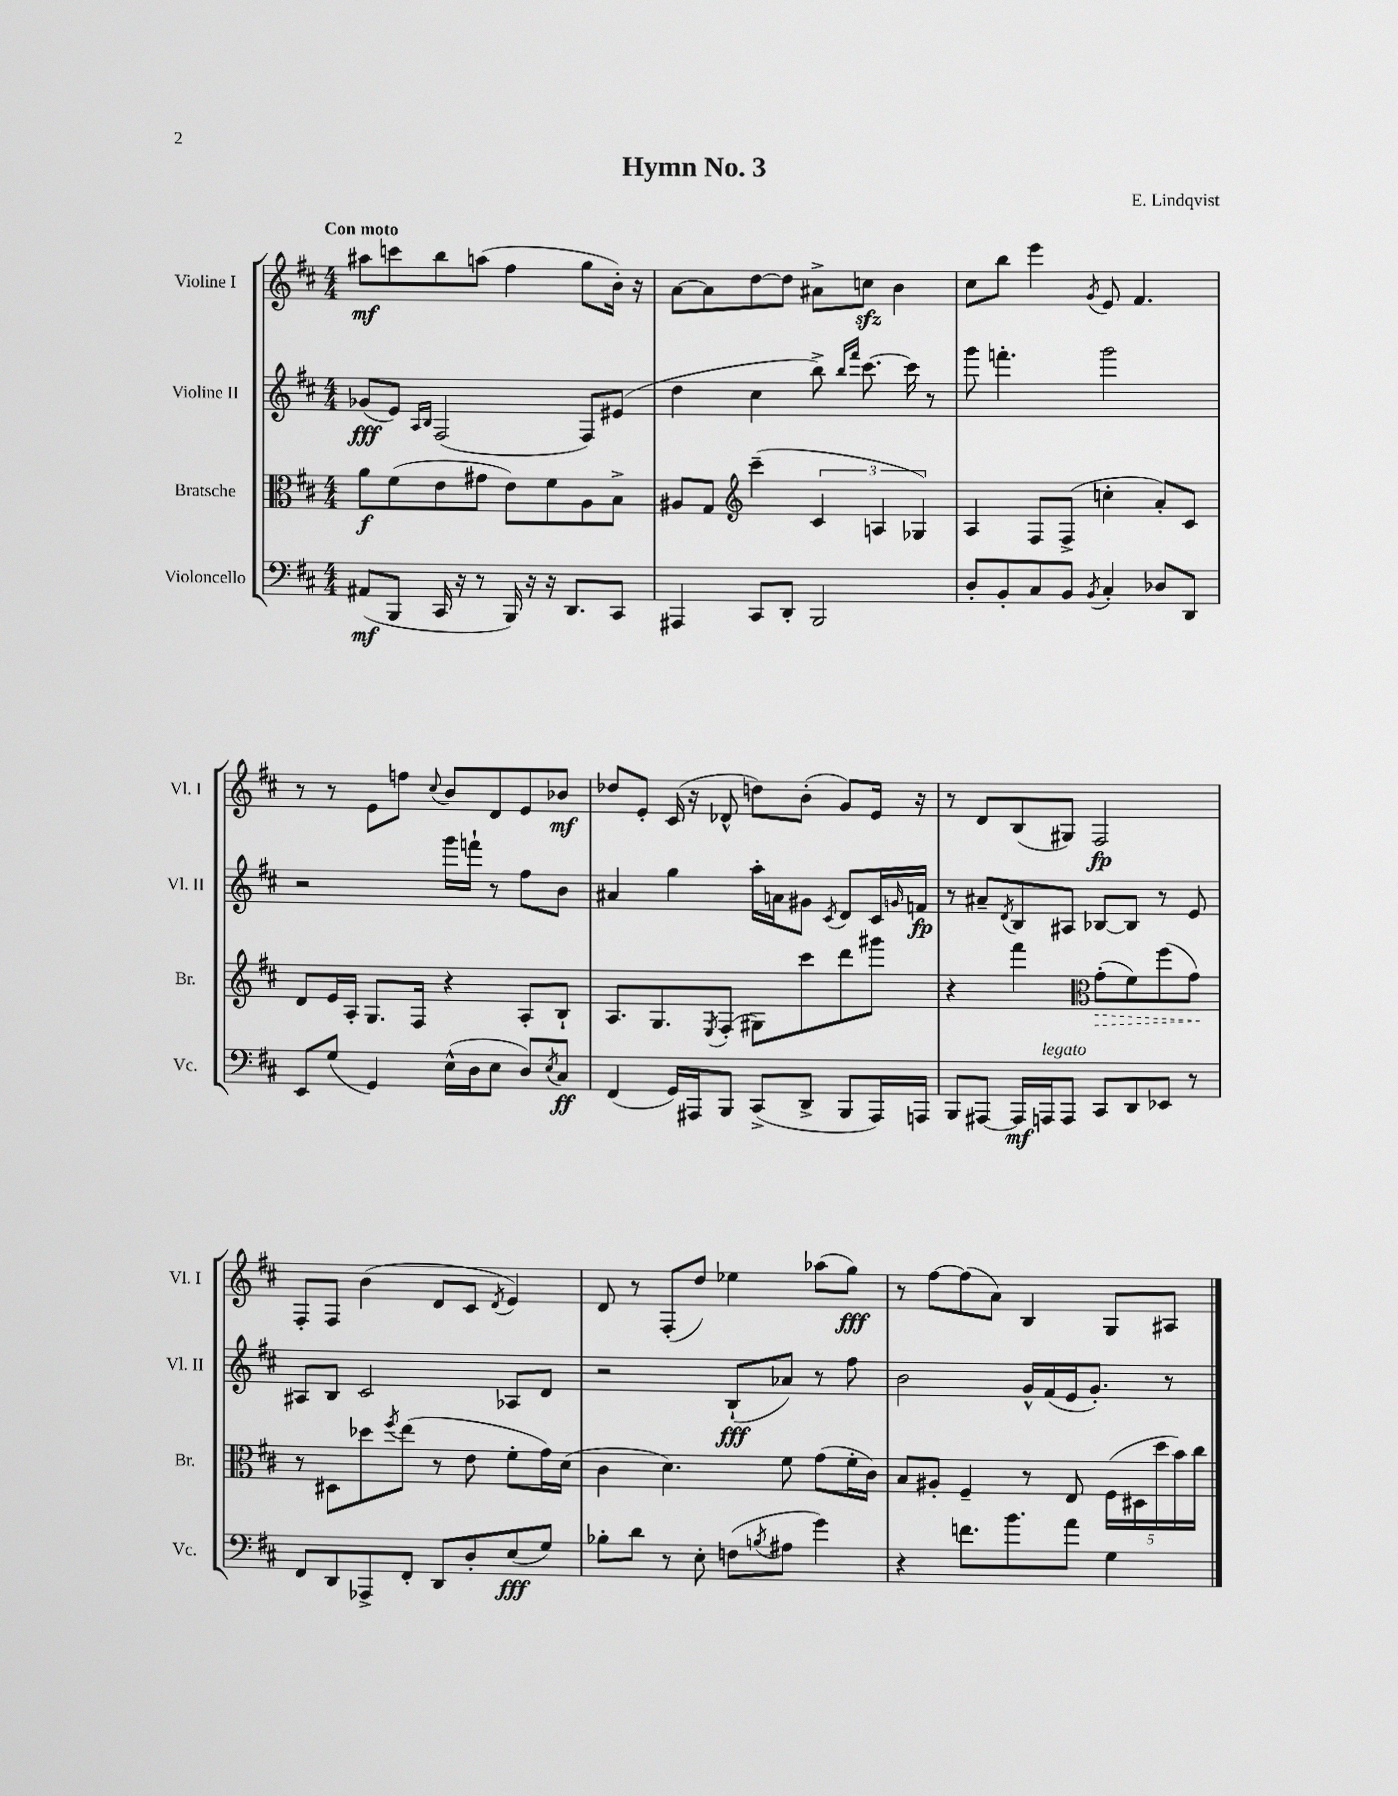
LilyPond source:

\header { title = "Hymn No. 3" composer = "E. Lindqvist" }
<<
\new StaffGroup <<
\new Staff = "s0" \with { instrumentName = "Violine I" shortInstrumentName = "Vl. I" } {
    \clef treble \key d \major \numericTimeSignature \time 4/4 \tempo "Con moto"
    ais''8\mf c'''8 b''8 a''8( fis''4 g''8 b'16-.) r16 |
    a'8~ a'8 d''8~ d''8 ais'8-> c''8\sfz b'4 |
    cis''8 b''8 e'''4 \acciaccatura { g'8 } e'8 fis'4. |
    r8 r8 e'8 f''8 \appoggiatura { cis''8 } b'8 d'8 e'8 bes'8\mf |
    des''8 e'8-. cis'16( r16 des'8-^ d''8) b'8-.( g'8) e'16 r16 |
    r8 d'8 b8( gis8) fis2\fp |
    fis8-. fis8 b'4( d'8 cis'8 \acciaccatura { d'8 } e'4) |
    d'8 r8 fis8-.( d''8) ees''4 aes''8( g''8\fff) |
    r8 fis''8~ fis''8( a'8) b4 g8 ais8 \bar "|." |
}
\new Staff = "s1" \with { instrumentName = "Violine II" shortInstrumentName = "Vl. II" } {
    \clef treble \key d \major \numericTimeSignature \time 4/4
    ges'8\fff( e'8) \grace { a16 b16 } fis2( fis8) eis'8( |
    d''4 cis''4 b''8->) \grace { b''16 fis'''16 } cis'''8.~ cis'''16 r8 |
    g'''8 f'''4.-. g'''2 |
    r2 g'''16 f'''16-! r8 fis''8 b'8 |
    ais'4 g''4 a''16-. a'16 gis'8 \acciaccatura { cis'8 } d'8 cis'16 \grace { g'16 } f'16\fp |
    r8 ais'8-- \acciaccatura { d'8 } b8 ais8 bes8~ bes8 r8 e'8 |
    ais8 b8 cis'2 aes8 d'8 |
    r2 b8-!\fff( aes'8) r8 fis''8 |
    b'2 g'16-^ fis'16( e'16 g'8.-.) r8 \bar "|." |
}
\new Staff = "s2" \with { instrumentName = "Bratsche" shortInstrumentName = "Br." } {
    \clef alto \key d \major \numericTimeSignature \time 4/4
    a'8\f fis'8( e'8 gis'8 e'8) fis'8 a8 b8-> |
    ais8 g8 \clef treble cis'''4--( \tuplet 3/2 { cis'4 a4 ges4) } |
    a4 fis8 fis8->( c''4-. a'8-.) cis'8 |
    d'8 e'16 a16-. g8. fis16 r4 a8-. b8-! |
    a8. g8. \acciaccatura { e8 } fis8-.( gis8) cis'''8 d'''8 gis'''8 |
    r4 fis'''4 \clef alto \once \override Hairpin.style = #'dashed-line g'8-.\>( fis'8) fis''8( g'8\!) |
    r8 dis8 des''8 \acciaccatura { fis''8 } e''8( r8 e'8 fis'8-. g'16) d'16( |
    cis'4 d'4.) fis'8 g'8( fis'16-. cis'16) |
    b8 ais8-. fis4-- r8 e8 \tuplet 5/4 { fis16( dis16 d''16 b'16) cis''16 } \bar "|." |
}
\new Staff = "s3" \with { instrumentName = "Violoncello" shortInstrumentName = "Vc." } {
    \clef bass \key d \major \numericTimeSignature \time 4/4
    ais,8\mf( b,,8 cis,16 r16 r8 b,,16) r16 r16 d,8. cis,8 |
    ais,,4 cis,8 d,8-. b,,2 |
    d8-. b,8-. cis8 b,8 \acciaccatura { b,8 } cis4-. des8 d,8 |
    e,8 g8( g,4) e16-^( d16 e8 d8) \acciaccatura { e8 } cis8\ff |
    fis,4( g,16) ais,,16 b,,8 cis,8->( d,8-> b,,8 ais,,16) a,,16 |
    b,,8 ais,,8~ ais,,16\mf a,,16^\markup { \italic "legato" } a,,8 cis,8 d,8 ees,8 r8 |
    fis,8 d,8 aes,,8-> fis,8-. d,8 d8-. e8\fff( g8) |
    bes8-. d'8 r8 e8-. f8( \acciaccatura { b8 } ais8 g'4) |
    r4 f'8. b'8. a'8 g4 \bar "|." |
}
>>
>>
\layout { \context { \Score \remove "Bar_number_engraver" } }
